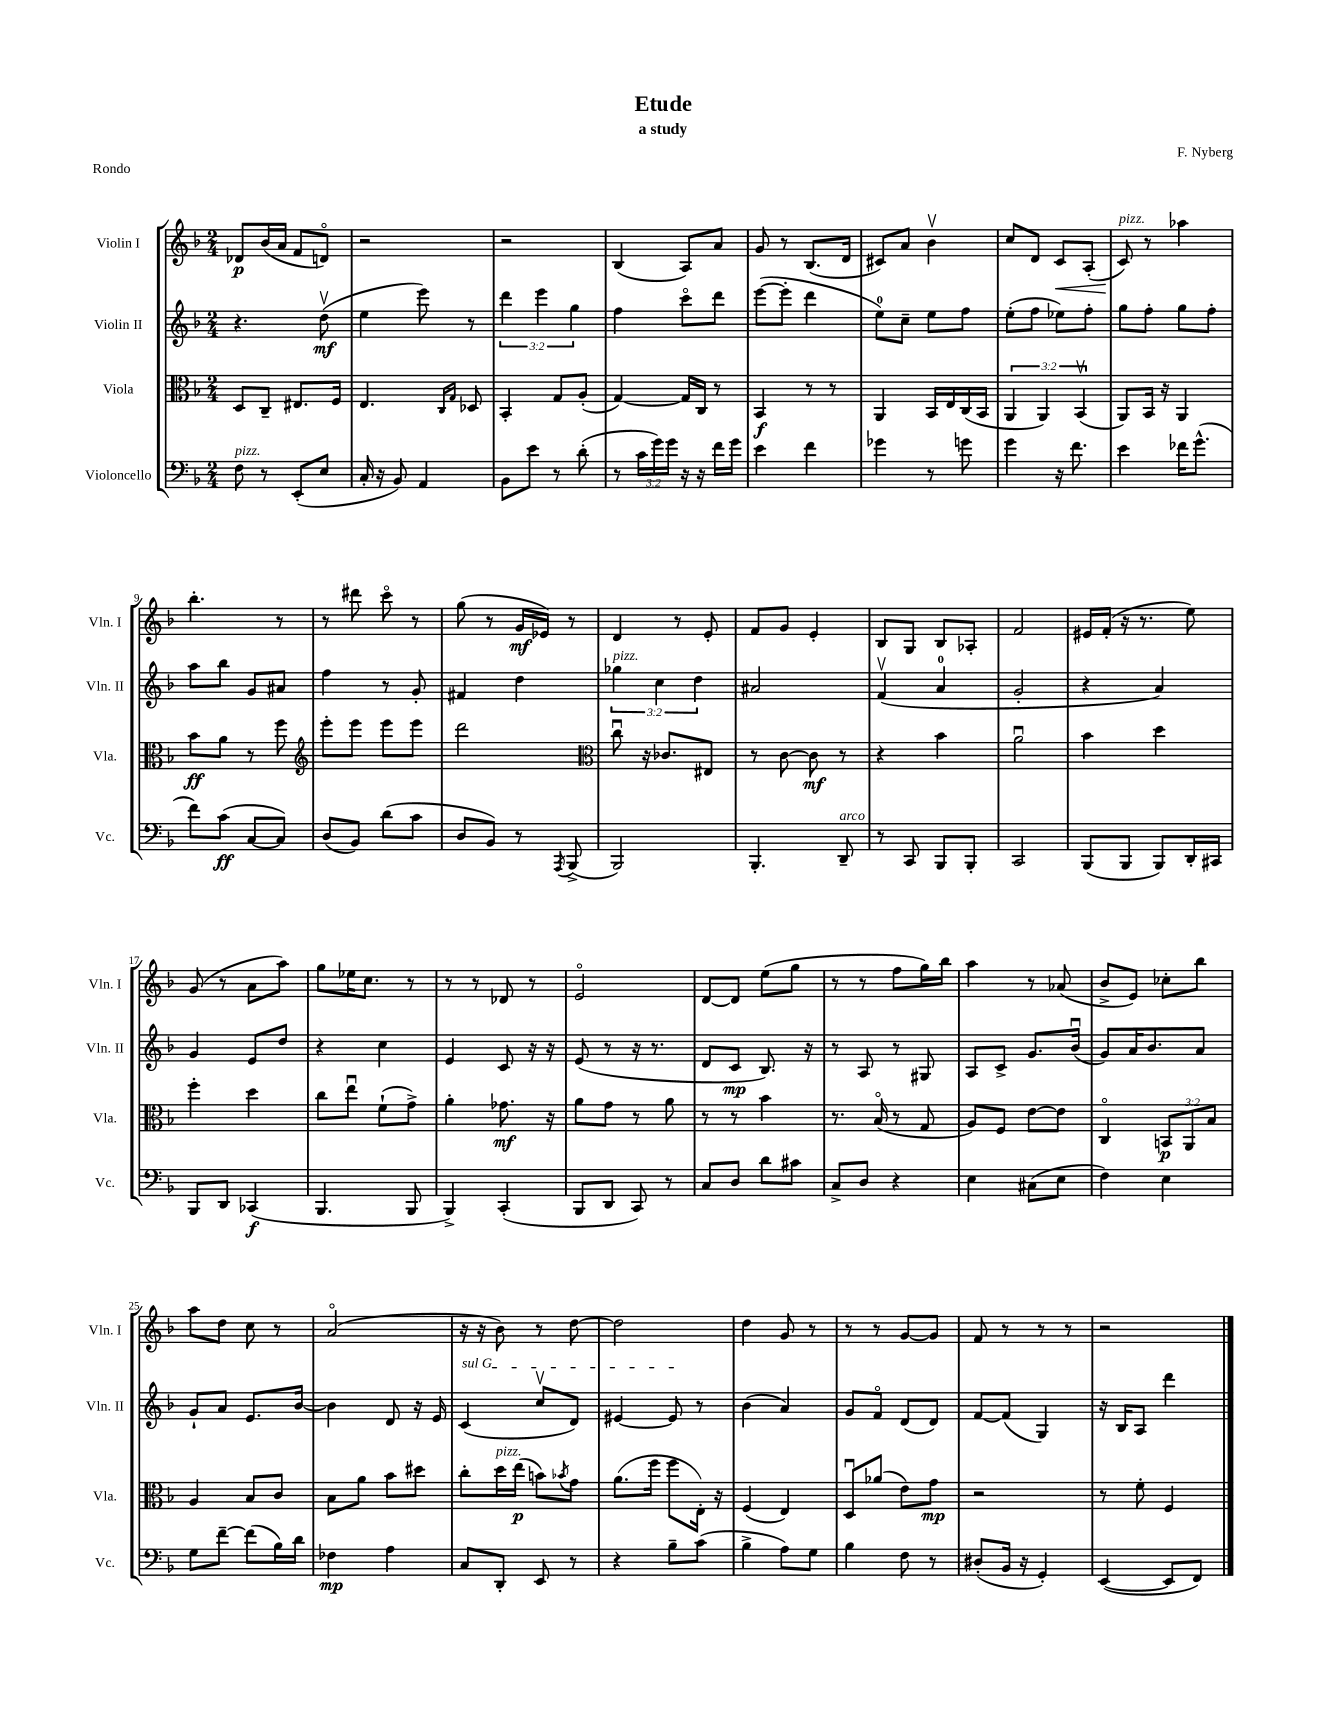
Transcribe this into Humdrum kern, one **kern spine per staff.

**kern	**kern	**kern	**kern
*staff4	*staff3	*staff2	*staff1
*clefF4	*clefC3	*clefG2	*clefG2
*k[b-]	*k[b-]	*k[b-]	*k[b-]
*M2/4	*M2/4	*M2/4	*M2/4
8F	8D	4.r	8d-
8r	8C~	.	(16b-
.	.	.	16a
(8EE'	8.E#	.	8f
8E	.	(8ddv	8do)
.	16F	.	.
=	=	=	=
16C'	4.E	4ee	2r
16r	.	.	.
8BB-)	.	.	.
4AA	.	8eee)	.
.	16qqC	.	.
.	16qqG	.	.
.	8D-	8r	.
=	=	=	=
8BB-	4BB-'	6ddd	2r
8e	.	.	.
.	.	6eee	.
8r	8G	.	.
.	.	6gg	.
(8d'	(8A'	.	.
=	=	=	=
8r	[4G)	4ff	(4B-
24c	.	.	.
24g)	.	.	.
24g	.	.	.
16r	16G]	8ccco	8A)
16r	16C	.	.
16f	8r	8ddd	8a
16g	.	.	.
=	=	=	=
4e	4BB-	([8eee	8g
.	.	8eee']	8r
4f	8r	4ddd	(8.B-
.	8r	.	.
.	.	.	16d
=	=	=	=
4g-	4AA	8ee)	8c#)
.	.	8cc~	8a
8r	16BB-	8ee	4b-v
.	16E	.	.
8g	(16C	8ff	.
.	16BB-	.	.
=	=	=	=
4g	6AA	(8ee'	8cc
.	.	8ff	8d
.	6AA)	.	.
16r	.	8ee-)	8c
8.f	.	.	.
.	(6BB-v	.	.
.	.	8ff'	(8A'
=	=	=	=
4e	8AA)	8gg	8c)
.	16BB-	8ff'	8r
.	16r	.	.
16f-	4AA	8gg	4aa-
(8.g^^	.	.	.
.	.	8ff'	.
=	=	=	=
8f)	8b-	8aa	4.bb-'
(8c	8a	8bb-	.
[8C	8r	8g	.
8C])	8ff	8a#	8r
=	=	=	=
*	*clefG2	*	*
(8D	8eee'	4ff	8r
8BB-)	8eee	.	8ddd#
(8d	8eee	8r	8ccco
8c	8eee	8g'	8r
=	=	=	=
8D	2ddd	4f#	(8gg
8BB-)	.	.	8r
8r	.	4dd	16g
.	.	.	16e-)
8qAAA	.	.	.
(8BBB-^	.	.	8r
=	=	=	=
*	*clefC3	*	*
2BBB-)	8ccu	6gg-	4d
.	16r	.	.
.	.	6cc	.
.	8.c-	.	.
.	.	.	8r
.	.	6dd	.
.	8E#	.	8e'
=	=	=	=
4.BBB-'	8r	2a#	8f
.	[8c	.	8g
.	8c]	.	4e'
8DD~	8r	.	.
=	=	=	=
8r	4r	(4fv	8B-
8CC	.	.	8G
8BBB-	4b-	4a	8B-
8BBB-'	.	.	8A-'
=	=	=	=
2CC	2au	2g'	2f
=	=	=	=
(8BBB-	4b-	4r	16e#
.	.	.	(16f'
8BBB-	.	.	16r
.	.	.	8.r
8BBB-)	4dd	4a)	.
16DD'	.	.	8ee)
16CC#	.	.	.
=	=	=	=
8BBB-	4ff'	4g	(8g
8DD	.	.	8r
(4CC-	4dd	8e	8a
.	.	8dd	8aa)
=	=	=	=
4.BBB-	8cc	4r	8gg
.	8eeu	.	16ee-
.	.	.	8.cc
.	(8f`	4cc	.
8BBB-	8g^)	.	8r
=	=	=	=
4BBB-^)	4a'	4e	8r
.	.	.	8r
(4CC'	8.g-	8c	8d-
.	.	16r	8r
.	16r	16r	.
=	=	=	=
8BBB-	8a	(8e	2eo
8DD	8g	8r	.
8CC)	8r	16r	.
.	.	8.r	.
8r	8a	.	.
=	=	=	=
8C	8r	8d	[8d
8D	8r	8c	8d]
8d	4b-	8.B-)	(8ee
8c#	.	.	8gg
.	.	16r	.
=	=	=	=
8C^	8.r	8r	8r
8D	.	8A	8r
.	(16B-o	.	.
4r	8r	8r	8ff
.	8G	8G#	16gg)
.	.	.	16bb-
=	=	=	=
4E	8A)	8A	4aa
.	8F	8c^	.
(8C#	[8e	8.g	8r
8E	8e]	.	(8a-
.	.	(16b-u	.
=	=	=	=
4F)	4Co	8g)	8b-^
.	.	16a	8e)
.	.	8.b-	.
4E	12BB	.	8cc-'
.	12AA	.	.
.	.	8a	8bb-
.	12B-	.	.
=	=	=	=
8G	4A	8g`	8aa
[8f~	.	8a	8dd
(8f]	8B-	8.e	8cc
16B-)	8c	.	8r
16d	.	[16b-	.
=	=	=	=
4F-	8B-	4b-]	(2ao
.	8a	.	.
4A	8b-	8d	.
.	8dd#	16r	.
.	.	16e	.
=	=	=	=
8C	8cc'	(4c	16r
.	.	.	16r
8DD'	16dd	.	8b-)
.	(16ee	.	.
8EE	8b)	8ccv	8r
.	8qb-	.	.
8r	8g	8d)	[8dd
=	=	=	=
4r	(8.a	[4e#	2dd]
.	16ff	.	.
8B-~	8ff	8e#]	.
(8c	16E')	8r	.
.	16r	.	.
=	=	=	=
4B-^	(4F	(4b-	4dd
8A)	4E)	4a)	8g
8G	.	.	8r
=	=	=	=
4B-	8Du	8g	8r
.	(8a-	8fo	8r
8F	8e)	(8d	[8g
8r	8g	8d)	8g]
=	=	=	=
(8D#'	2r	[8f	8f
16BB-	.	(8f]	8r
16r	.	.	.
4GG')	.	4G)	8r
.	.	.	8r
=	=	=	=
([4EE	8r	16r	2r
.	.	16B-	.
.	8f'	8A	.
8EE]	4F	4ddd	.
8FF)	.	.	.
==	==	==	==
*-	*-	*-	*-
